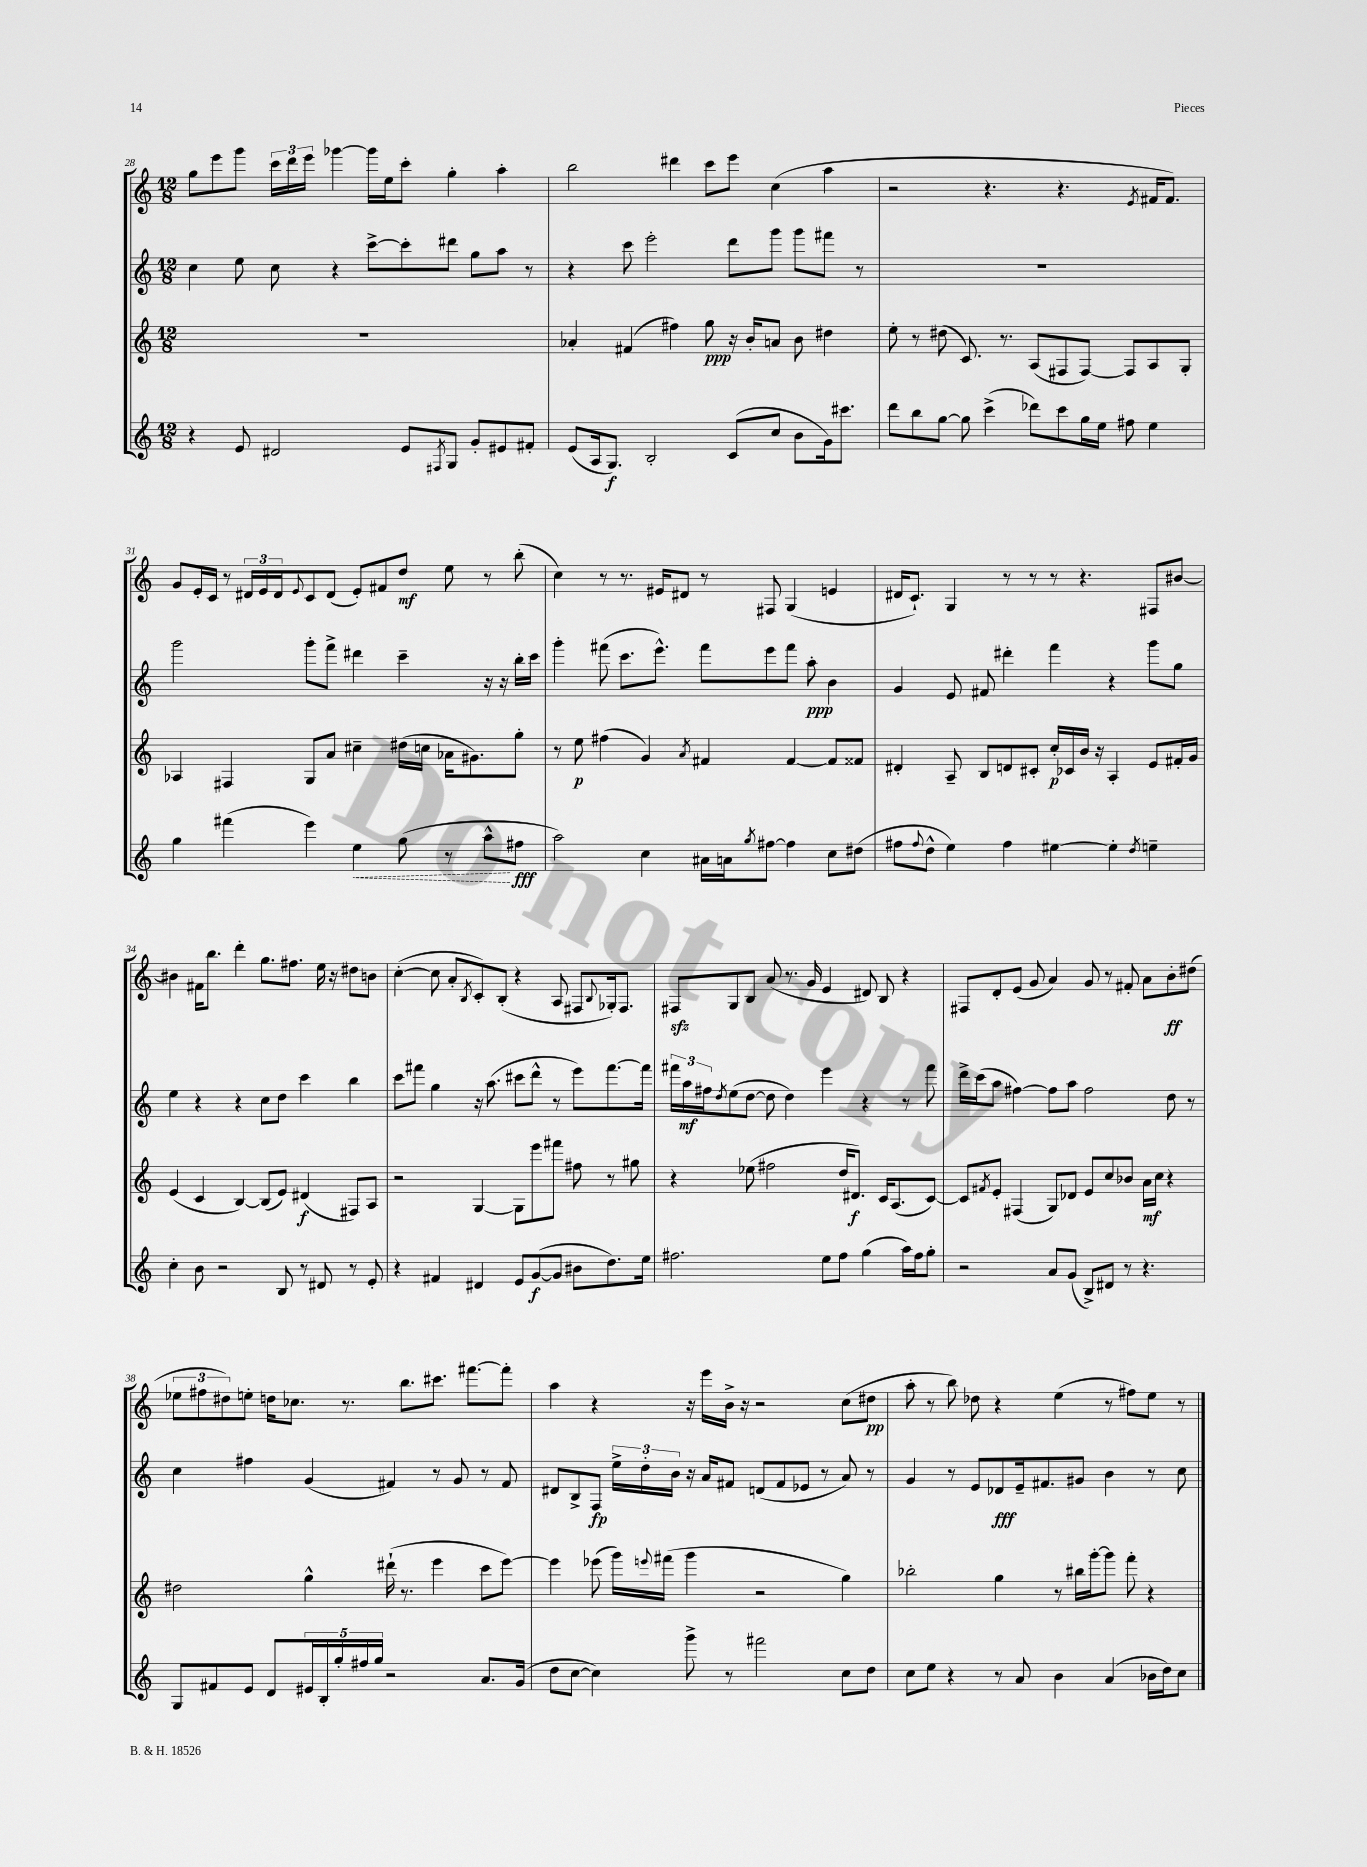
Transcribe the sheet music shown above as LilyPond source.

<<
\new StaffGroup <<
\new Staff = "s0" {
    \clef treble \key c \major \numericTimeSignature \time 12/8
    g''8 e'''8 g'''8 \tuplet 3/2 { c'''16 d'''16 e'''16 } ges'''4~ ges'''16 e''16 c'''8-. g''4-. a''4-. |
    b''2 dis'''4 c'''8 e'''8 c''4( a''4 |
    r2 r4. r4. \acciaccatura { e'8 } fis'16 fis'8.) |
    g'8 e'16-. c'16 r8 \tuplet 3/2 { dis'16 e'16 dis'16 } \appoggiatura { e'8 } c'8 dis'8( e'8-.) fis'8 d''8\mf e''8 r8 b''8-.( |
    c''4) r8 r8. eis'16 dis'8 r8 fis8 g4( e'4 |
    dis'16 c'8.-!) g4 r8 r8 r8 r4. fis8 bis'8~ |
    bis'4 fis'16 b''8. d'''4-. g''8. fis''8. e''16 r16 dis''8 b'8 |
    c''4~-.( c''8 a'8-. \acciaccatura { b8 } c'8-.) b8-.( r4 a8 fis8 \appoggiatura { b8 } ges16-.) fis8. |
    fis8\sfz g8 b8 a'8( r8. g'16 e'4 dis'8) b8 r4 |
    fis8 d'8-. e'8( g'8 a'4) g'8 r8 fis'8-. a'8 b'8-.\ff dis''8( |
    \tuplet 3/2 { ees''8 fis''8 dis''8) } e''8-. d''16 ces''8. r8. b''8. cis'''8. fis'''8.~ fis'''8-. |
    a''4 r4 r16 e'''16 b'16-> r16 r2 c''8( dis''8\pp |
    a''8-. r8 b''8) des''8 r4 e''4( r8 fis''8) e''8 r8 \bar "|." |
}
\new Staff = "s1" {
    \clef treble \key c \major \numericTimeSignature \time 12/8
    c''4 e''8 c''8 r4 c'''8~-> c'''8-. dis'''8 g''8 a''8 r8 |
    r4 c'''8 e'''2-. d'''8 g'''8 g'''8 fis'''8 r8 |
    R1. |
    g'''2 g'''8-. f'''8-> dis'''4 c'''4-- r16 r16 b''16-. c'''16 |
    g'''4-. fis'''8( c'''8. e'''8.-^) fis'''8 e'''8 fis'''8 a''8-.\ppp b'4 |
    g'4 e'8 fis'8 dis'''4-. f'''4 r4 g'''8 g''8 |
    e''4 r4 r4 c''8 d''8 c'''4 b''4 |
    c'''8 fis'''8 g''4 r16 a''8.( cis'''8 d'''8-^ r8 e'''8) fis'''8.~ fis'''16 |
    \tuplet 3/2 { fis'''16 a''16\mf fis''16 } \acciaccatura { d''8 } e''8( d''8~ d''8 d''4) e'''4 r4 r8 fis'''8 |
    d'''16-> c'''16( a''8 fis''4~) fis''8 a''8 fis''2 d''8 r8 |
    c''4 fis''4 g'4( fis'4) r8 g'8 r8 fis'8 |
    dis'8 b8-> f8\fp \tuplet 3/2 { e''16-> d''16-. b'16 } r16 a'16 fis'8 d'8( fis'8 ees'8 r8 a'8) r8 |
    g'4 r8 e'8 des'8\fff e'16-- fis'8. gis'8 b'4 r8 c''8 \bar "|." |
}
\new Staff = "s2" {
    \clef treble \key c \major \numericTimeSignature \time 12/8
    R1. |
    aes'4-. fis'4( fis''4) g''8\ppp r16 b'16-. a'8 b'8 dis''4 |
    e''8-. r8 dis''8( c'8.) r8. a8( fis8 fis8~) fis8 a8 g8-. |
    aes4 fis4 g8 a'8 cis''4-- dis''16( c''16 aes'16 gis'8.) g''8-. |
    r8 e''8\p fis''4( g'4) \acciaccatura { a'8 } fis'4 fis'4~ fis'8 fisis'8 |
    dis'4-. a8-- b8 d'8 cis'8-. c''16-.\p ces'16 b'16 r16 a4-. e'8 fis'16-. g'16 |
    e'4( c'4 b4~) b8( e'8) dis'4\f( fis8) a8 |
    r2 g4~ g8 e'''8 fis'''8 fis''8 r8 gis''8 |
    r4 ees''8( fis''2 d''16 dis'8.\f) c'16 a8.( c'8~) |
    c'8 \acciaccatura { fis'8 } e'8-. fis4( g8) des'8 e'8 c''8 bes'8 a'16\mf c''16 r4 |
    dis''2 g''4-^ dis'''16-!( r8. e'''4 c'''8 e'''8~) |
    e'''4 ees'''8( g'''16) \appoggiatura { e'''8 } fis'''16( g'''4 r2 g''4) |
    bes''2-. g''4 r8 bis''16 g'''16~-. g'''8 f'''8-. r4 \bar "|." |
}
\new Staff = "s3" {
    \clef treble \key c \major \numericTimeSignature \time 12/8
    r4 e'8 dis'2 e'8 \acciaccatura { fis8 } g8 g'8-. eis'8 fis'8-. |
    e'8( a16 g8.\f) b2-. c'8( c''8 b'8 g'16) cis'''8. |
    d'''8 b''8 g''8~ g''8 c'''4->( des'''8) c'''8 g''16 e''16 fis''8 e''4 |
    g''4 fis'''4( e'''4) \once \override Hairpin.style = #'dashed-line e''4\< g''8( r8 a''8-^\! fis''8\fff |
    a''2) c''4 ais'16 a'16 \acciaccatura { g''8 } fis''8~ fis''4 c''8 dis''8( |
    fis''8 \appoggiatura { fis''8 } d''8-^ e''4) fis''4 eis''4~ eis''4-. \acciaccatura { d''8 } e''4-- |
    c''4-. b'8 r2 b8 r8 dis'8 r8 e'8-. |
    r4 fis'4 dis'4 e'8 g'8~\f( g'8 bis'8 d''8.) e''16 |
    fis''2. e''8 fis''8 g''4( a''16) fis''16 g''8-. |
    r2 a'8 g'8( b8->) dis'8 r8 r4. |
    g8 fis'8 e'8 d'8 \tuplet 5/4 { eis'16 b16-. g''16-. fis''16 g''16 } r2 a'8. g'16( |
    d''8 c''8~ c''4) g'''8-> r8 fis'''2 c''8 d''8 |
    c''8 e''8 r4 r8 a'8 b'4 a'4( bes'16 d''16) c''8 \bar "|." |
}
>>
>>
\layout { \context { \Score currentBarNumber = #28 } }
